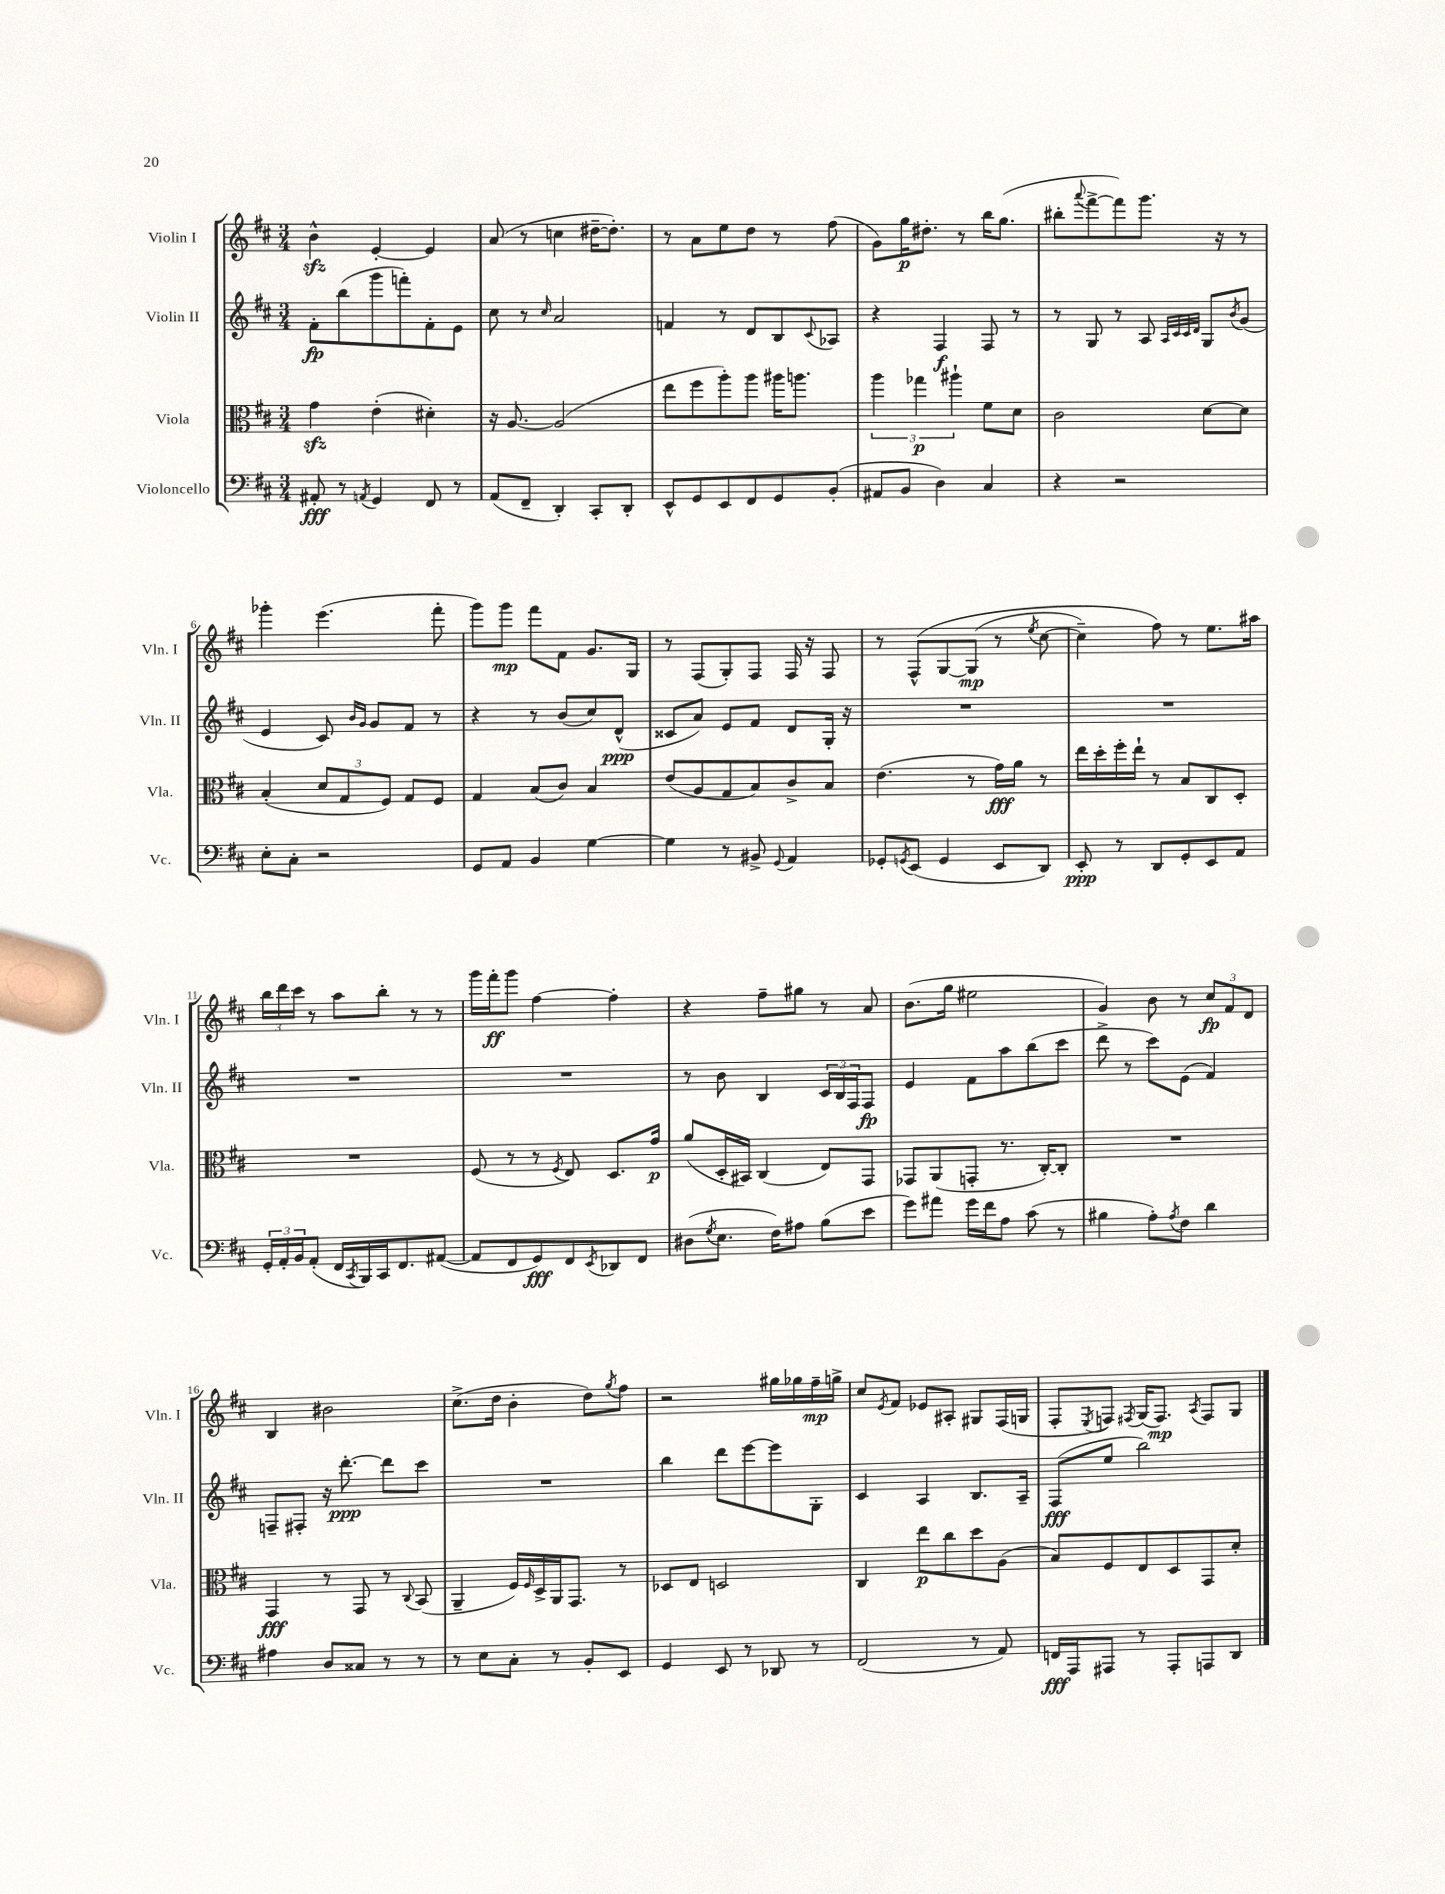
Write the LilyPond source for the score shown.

<<
\new StaffGroup <<
\new Staff = "s0" \with { instrumentName = "Violin I" shortInstrumentName = "Vln. I" } {
    \clef treble \key d \major \numericTimeSignature \time 3/4
    b'4-^\sfz e'4~-. e'4 |
    a'8( r8 c''4 dis''16~-- dis''8.-.) |
    r8 a'8 e''8 d''8 r8 fis''8( |
    g'8) g''16\p dis''8.-. r8 b''16 g''8.( |
    bis''8-. \appoggiatura { a'''8 } fis'''8~-> fis'''8) g'''8. r16 r8 |
    ges'''4-. e'''4.( fis'''8-. |
    g'''8) g'''8\mp fis'''8 fis'8 g'8. g16 |
    r8 fis8( g8-.) fis8 fis16 r16 fis8 |
    r8 fis8-^\( g8~ g8\mp( r8 \acciaccatura { e''8 } cis''8~ |
    cis''4--) fis''8\) r8 e''8. ais''16 |
    \tuplet 3/2 { b''16 d'''16 cis'''16 } r8 a''8 b''8-. r8 r8 |
    g'''16 fis'''16-.\ff g'''8 fis''4~ fis''4-. |
    r4 fis''8-- gis''8 r8 a'8 |
    b'8.( g''16 eis''2 |
    g'4) b'8 r8 \tuplet 3/2 { cis''8\fp fis'8 d'8 } |
    b4 bis'2 |
    cis''8.->( d''16 b'4-. d''8) \acciaccatura { g''8 } fis''8 |
    r2 gis''16 ges''16 fis''16--\mp g''16-> |
    cis''8 \acciaccatura { e'8 } fis'8 ees'8 ais8-. gis8 fis16( g16 |
    fis8-. \acciaccatura { e8 } f8) \acciaccatura { fis8 } g16( fis8.\mp) \acciaccatura { a8 } fis8 g8 \bar "|." |
}
\new Staff = "s1" \with { instrumentName = "Violin II" shortInstrumentName = "Vln. II" } {
    \clef treble \key d \major \numericTimeSignature \time 3/4
    fis'8-.\fp b''8( g'''8 f'''8-.) fis'8-. e'8 |
    cis''8 r8 \grace { cis''16 } a'2 |
    f'4 r8 d'8 b8 \appoggiatura { cis'8 } aes8 |
    r4 fis4\f fis8 r8 |
    r8 g8 r8 a8 \grace { a32 cis'32 cis'32 d'32 } g8 \acciaccatura { b'8 } g'8( |
    e'4 cis'8) \grace { b'16 g'16 } g'8 fis'8 r8 |
    r4 r8 b'8( cis''8) d'8-^\ppp( |
    cisis'8 a'8) e'8 fis'8 d'8 g16-. r16 |
    R2. |
    R2. |
    R2. |
    R2. |
    r8 b'8 b4 \tuplet 3/2 { cis'16 b16 fis16 } fis8\fp |
    e'4 fis'8 a''8 b''8( cis'''8 |
    d'''8-> r8 cis'''8) e'8( fis'4) |
    f8-- fis8-. r16 d'''8.~-.\ppp d'''8 cis'''8 |
    R2. |
    b''4 d'''8 e'''8~ e'''8 g8-. |
    cis'4 a4 b8. a16-- |
    fis8\fff( e''8 b''2) \bar "|." |
}
\new Staff = "s2" \with { instrumentName = "Viola" shortInstrumentName = "Vla." } {
    \clef alto \key d \major \numericTimeSignature \time 3/4
    g'4\sfz e'4-.( dis'4-.) |
    r16 a8.~ a2( |
    e''8 fis''8 a''8-.) a''8 ais''16 a''8. |
    \tuplet 3/2 { a''4 ges''4\p ais''4-! } fis'8 d'8 |
    cis'2 d'8~ d'8 |
    b4-.( \tuplet 3/2 { d'8 g8 fis8) } g8 fis8 |
    g4 b8( cis'8) b4 |
    e'8( a8 g8 b8) cis'8-> b8 |
    e'4.( r8 g'16\fff) a'16 r8 |
    e''16 d''16-. fis''16-. e''16-! r8 b8 cis8 d8-. |
    R2. |
    fis8( r8 r8 \acciaccatura { fis8 } e8) d8. g'16\p |
    a'8( d16-. bis,16) cis4( e8) g,8 |
    ges,8 a,8( g,8-. r8. cis16~-.) cis8-. |
    R2. |
    g,4\fff r8 g,8 r8 \appoggiatura { cis8 } b,8( |
    a,4-- fis16) \grace { fis16 } d16-> a,16 g,8. r8 |
    des8 e8 d2 |
    cis4 e''8\p cis''8 d''8 a8( |
    b8) fis8 e8 d8 g,8 d'8-. \bar "|." |
}
\new Staff = "s3" \with { instrumentName = "Violoncello" shortInstrumentName = "Vc." } {
    \clef bass \key d \major \numericTimeSignature \time 3/4
    ais,8-.\fff r8 \acciaccatura { a,8 } g,4 fis,8 r8 |
    a,8( fis,8-- d,4-.) cis,8-. d,8-. |
    e,8-^ g,8 e,8 fis,8 g,8 b,8-.( |
    ais,8 b,8 d4) cis4 |
    r4 r2 |
    e8-. cis8-. r2 |
    g,8 a,8 b,4 g4~ |
    g4 r8 bis,8-> \appoggiatura { g,8 } a,4 |
    ges,8-. \acciaccatura { g,8 } e,8( g,4 e,8 d,8) |
    e,8-.\ppp r8 d,8 g,8-. e,8 a,8 |
    \tuplet 3/2 { g,16-. a,16-. b,16 } a,8-.( fis,16 \acciaccatura { cis,8 } b,,16) cis,16 fis,8. ais,8~( |
    ais,8 fis,8 g,8\fff) fis,8 \acciaccatura { e,8 } des,8 fis,8 |
    dis8( \acciaccatura { g8 } e8. fis16) ais8 b8( e'8 |
    g'8) ais'8 g'16 fis'16 a8 cis'8( r8 |
    bis4 a8-.) \acciaccatura { a8 } fis8 d'4 |
    ais4 d8 cisis8 r8 r8 |
    r8 e8 cis8-. r8 b,8-. e,8 |
    g,4 e,8 r8 des,8 r8 |
    fis,2( r8 a,8) |
    f,16\fff a,,16 ais,,8 r8 ais,,8-. a,,8 d,8 \bar "|." |
}
>>
>>
